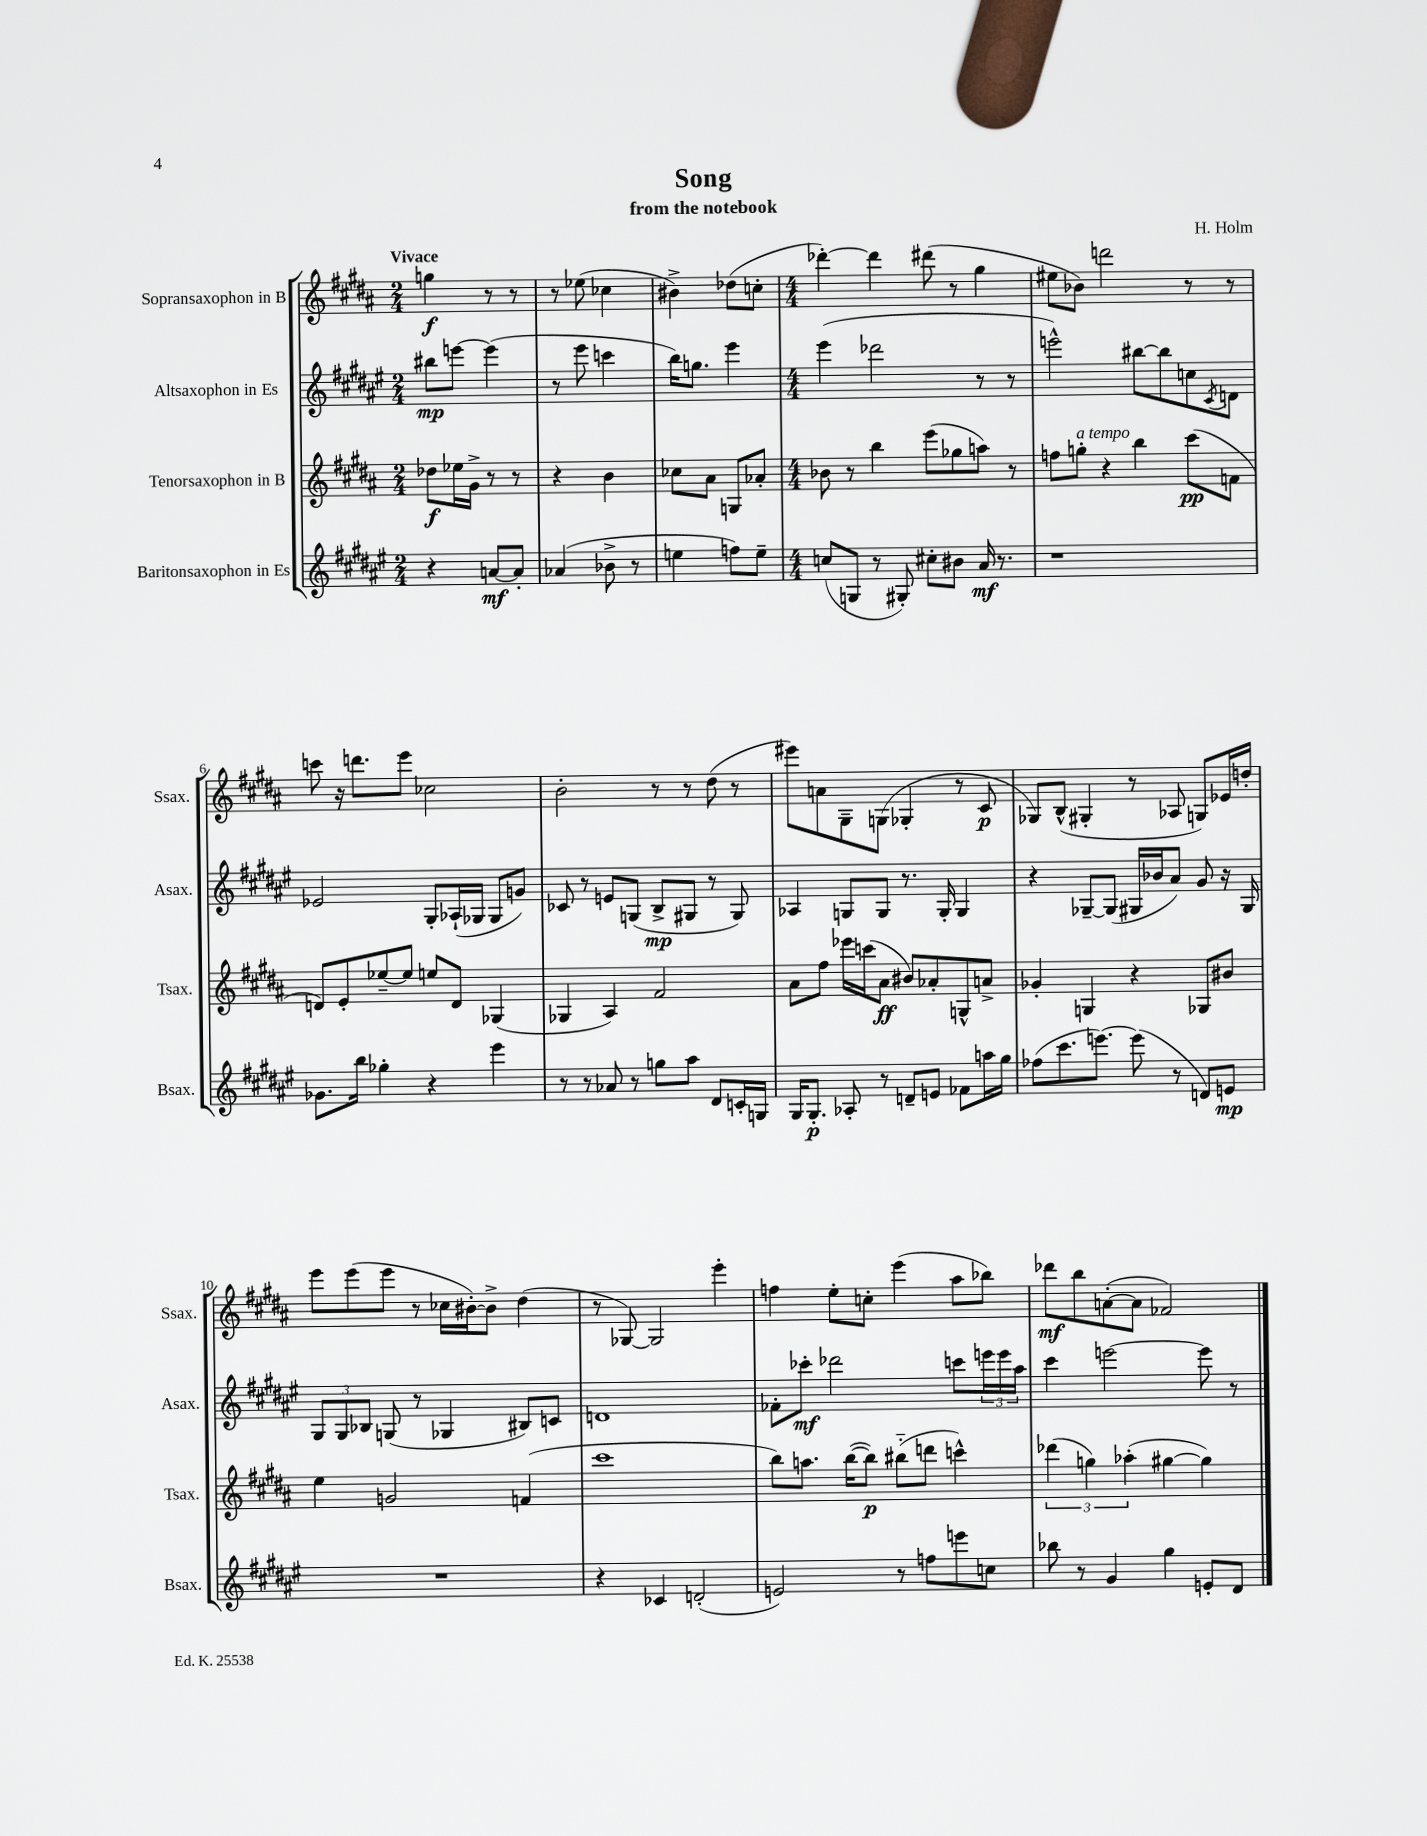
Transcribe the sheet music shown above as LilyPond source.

\header { title = "Song" composer = "H. Holm" subtitle = "from the notebook" }
<<
\new StaffGroup <<
\new Staff = "s0" \with { instrumentName = "Sopransaxophon in B" shortInstrumentName = "Ssax." } {
    \clef treble \key b \major \numericTimeSignature \time 2/4 \tempo "Vivace"
    g''4\f r8 r8 |
    r8 ees''8( ces''4 |
    bis'4->) des''8( c''8-. |
    \numericTimeSignature \time 4/4 des'''4~-.) des'''4 dis'''8( r8 gis''4 |
    eis''8 bes'8) d'''2 r8 r8 |
    c'''8 r16 d'''8. e'''8 ces''2 |
    b'2-. r8 r8 dis''8( r8 |
    eis'''8) a'8 gis8-- g8( ges4-. r8 cis'8\p |
    ges8) b8-^( gis4-. r8 aes8 g8) ees'16 d''16-. |
    e'''8 e'''8( e'''8 r8 ces''16 bis'16~-.) bis'8-> dis''4( |
    r8 ges8~) ges2 e'''4-. |
    f''4 e''8-. c''8-. e'''4( ais''8 bes''8) |
    des'''8\mf b''8 a'8~-.( a'8 fes'2) \bar "|." |
}
\new Staff = "s1" \with { instrumentName = "Altsaxophon in Es" shortInstrumentName = "Asax." } {
    \clef treble \key fis \major \numericTimeSignature \time 2/4
    bis''8\mp e'''8~ e'''4( |
    r8 eis'''8 c'''4 |
    b''16) g''8. eis'''4 |
    \numericTimeSignature \time 4/4 eis'''4( des'''2 r8 r8 |
    e'''2-^) bis''8~ bis''8 c''8 \acciaccatura { cis'8 } d'8 |
    ees'2 gis8-. aes16-!( ges16 ges8 g'8) |
    ces'8 r8 e'8 g8( b8->\mp gis8 r8 gis8) |
    aes4 g8 g8 r8. g16-. g4 |
    r4 ges8~-- ges8( gis16 bes'16 ais'8) gis'8 r16 gis16 |
    \tuplet 3/2 { gis8 gis8 bes8 } g8( r8 ges4 bis8) c'8 |
    d'1 |
    fes'8-. ces'''8-.\mf des'''2 c'''8 \tuplet 3/2 { e'''16 e'''16 ais''16 } |
    cis'''4 e'''2~ e'''8 r8 \bar "|." |
}
\new Staff = "s2" \with { instrumentName = "Tenorsaxophon in B" shortInstrumentName = "Tsax." } {
    \clef treble \key b \major \numericTimeSignature \time 2/4
    des''8\f ees''16 gis'16-> r8 r8 |
    r4 b'4 |
    ces''8 ais'8 g8 aes'8-. |
    \numericTimeSignature \time 4/4 bes'8 r8 b''4 e'''8( ges''8 a''8) r8 |
    f''8 g''8-.^\markup { \italic "a tempo" } r4 b''4 cis'''8\pp( f'8 |
    d'8) e'8-. ees''8~-- ees''8 e''8 d'8 ges4( |
    ges4 ais4) fis'2 |
    ais'8 fis''8 ees'''16 c'''16( ais'8\ff bis'8) aes'8-. g8-^ a'8-> |
    ges'4-. g4 r4 ges8 bis'8 |
    e''4 g'2 f'4( |
    cis'''1 |
    b''8) a''8. b''16~( b''8\p) bis''8-_( d'''8 c'''4-^) |
    \tuplet 3/2 { des'''4( g''4) aes''4-.( } gis''4~ gis''4) \bar "|." |
}
\new Staff = "s3" \with { instrumentName = "Baritonsaxophon in Es" shortInstrumentName = "Bsax." } {
    \clef treble \key fis \major \numericTimeSignature \time 2/4
    r4 a'8~\mf a'8-. |
    aes'4( bes'8-> r8 |
    e''4 f''8) e''8-- |
    \numericTimeSignature \time 4/4 c''8( g8 r8 gis8-.) cis''8-. bis'8 ais'16\mf r8. |
    r1 |
    ges'8. b''16 ges''4-. r4 eis'''4 |
    r8 r8 aes'8 r8 g''8 ais''8 dis'8 c'16-. g16 |
    gis16 gis8.-.\p aes8-. r8 d'8-- e'8 fes'8 a''16 gis''16 |
    fes''8( cis'''8. e'''8.~) e'''8( r8 d'8) e'8\mp |
    R1 |
    r4 ces'4 d'2-.( |
    e'2) r8 f''8 e'''8 c''8 |
    bes''8 r8 gis'4 gis''4 e'8-. dis'8 \bar "|." |
}
>>
>>
